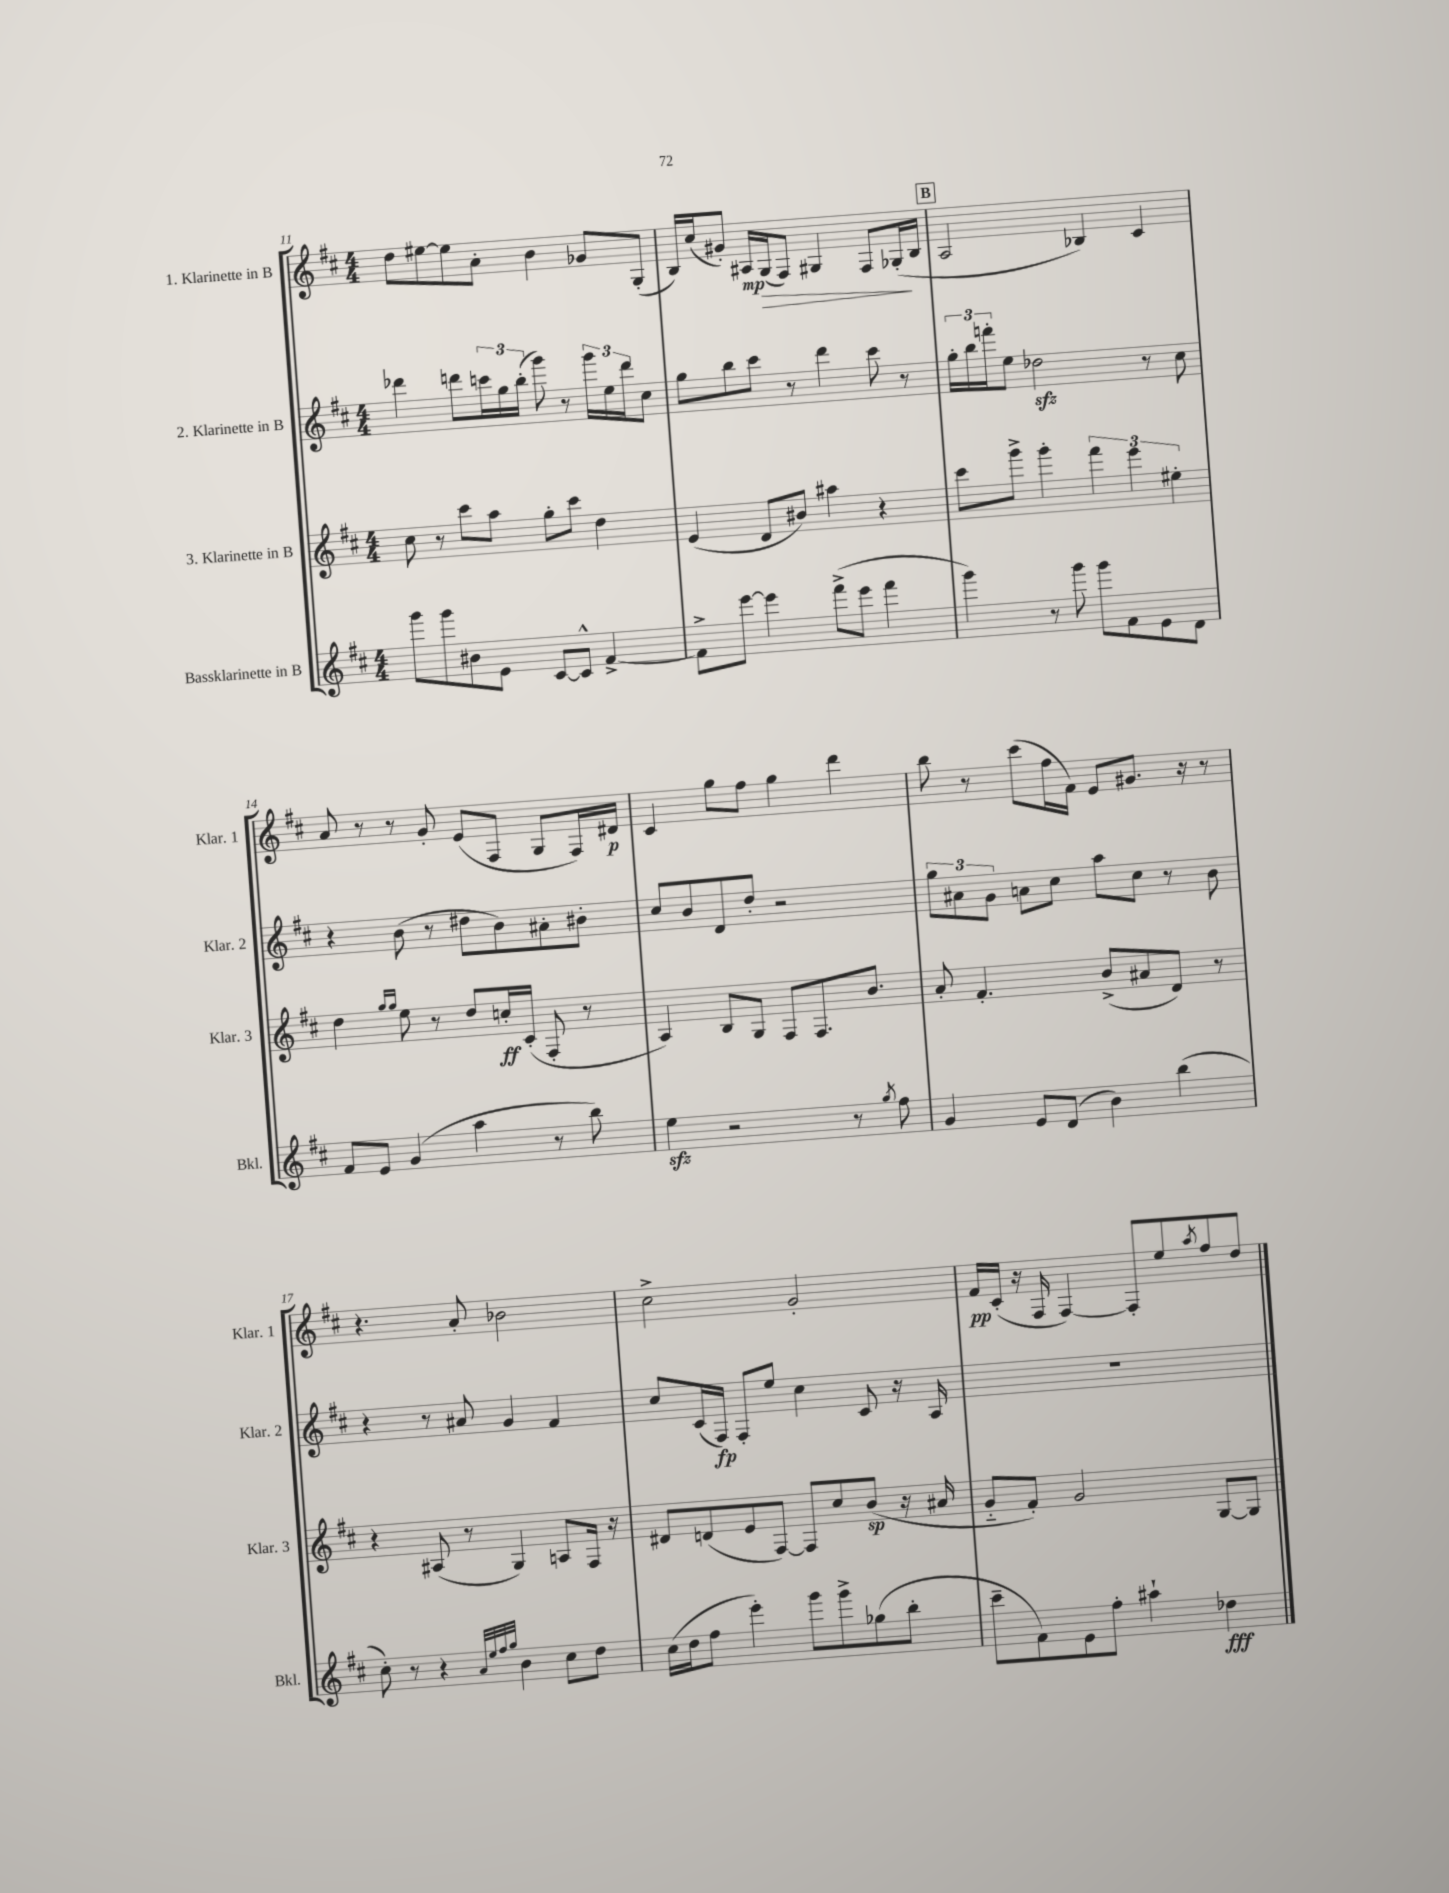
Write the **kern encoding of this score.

**kern	**kern	**kern	**kern
*staff4	*staff3	*staff2	*staff1
*clefG2	*clefG2	*clefG2	*clefG2
*k[f#c#]	*k[f#c#]	*k[f#c#]	*k[f#c#]
*M4/4	*M4/4	*M4/4	*M4/4
8ggg	8cc#	4ddd-	8dd
8ggg	8r	.	[8ee#
8b#	8ccc#	8ddd	8ee#]
8e	8aa	24ccc	8a'
.	.	24gg	.
.	.	(24bb'	.
[8c#	8gg'	8ggg)	4b
8c#^^]	8ccc#	8r	.
[4f#^	4dd	24ggg	8g-
.	.	24ee	.
.	.	24ddd	.
.	.	8cc#	(8G'
=	=	=	=
8f#^]	(4e	8gg	16B)
.	.	.	(16cc#
[8eee	.	8bb	8g#')
4eee]	8d	8ccc#	16A#
.	.	.	(16G
.	8b#)	8r	8F#)
(8fff#^	4aa#	4ddd	4G#
8eee	.	.	.
4fff#	4r	8ccc#	8F#
.	.	8r	(16G-'
.	.	.	16B
=	=	=	=
4ggg)	8ccc#	24gg'	2A
.	.	24bb	.
.	.	24fff'	.
.	8ggg^	8ee	.
8r	4ggg'	2dd-	.
8ggg	.	.	.
8ggg	6fff#	.	4B-)
8f#	.	.	.
.	6eee	.	.
8e	.	8r	4c#
.	6ee#'	.	.
8d	.	8cc#	.
=	=	=	=
8f#	4dd	4r	8a
8e	.	.	8r
.	16qqgg	.	.
.	16qqgg	.	.
(4g	8ee	(8b	8r
.	8r	8r	8g'
4aa	8dd	8dd#	(8e
.	16cc'	8b)	8F#
.	(16c#'	.	.
8r	8F#'	8a#'	8G
8bb)	8r	8b#'	16F#)
.	.	.	16d#
=	=	=	=
4ee	4A)	8cc#	4c#
.	.	8b	.
2r	8B	8d	8gg
.	8G	8dd'	8ff#
.	8F#	2r	4gg
.	8.F#	.	.
8r	.	.	4ddd
.	8.b	.	.
8qgg	.	.	.
8ff#	.	.	.
=	=	=	=
4g	8a'	12gg	8bb
.	.	12a#	.
.	4.f#'	.	8r
.	.	12g	.
8e	.	8a	(8ccc#
(8d	.	8cc#	16ff#
.	.	.	16f#)
4b)	(8b^	8aa	8e
.	8a#	8cc#	8.g#
(4bb	8d)	8r	.
.	.	.	16r
.	8r	8b	8r
=	=	=	=
8cc#')	4r	4r	4.r
8r	.	.	.
4r	(8A#	8r	.
.	8r	8a#	8a'
32qqa	.	.	.
32qqee	.	.	.
32qqff#	.	.	.
32qqgg	.	.	.
4b	4G)	4g	2b-
8cc#	8A	4f#	.
8dd	16F#	.	.
.	16r	.	.
=	=	=	=
(16cc#	8d#	8cc#	2cc#^
16dd	.	.	.
8ff#	(8d	(16c#	.
.	.	16F#)	.
4eee')	8e	8F#'	.
.	[8F#)	8ee	.
8ggg	8F#]	4cc#	2g'
8ggg^	8cc#	.	.
(8gg-	(8b	8c#	.
8bb'	16r	16r	.
.	16a#	16A	.
=	=	=	=
8ccc#~	8g'~	1r	16f#
.	.	.	(16c#'
8f#)	8f#')	.	16r
.	.	.	16F#
8e	2g	.	[4F#)
8ff#'	.	.	.
4aa#`	.	.	8F#']
.	.	.	8ee
.	.	.	8qaa
4dd-	[8G	.	8ff#
.	8G]	.	8dd
==	==	==	==
*-	*-	*-	*-
